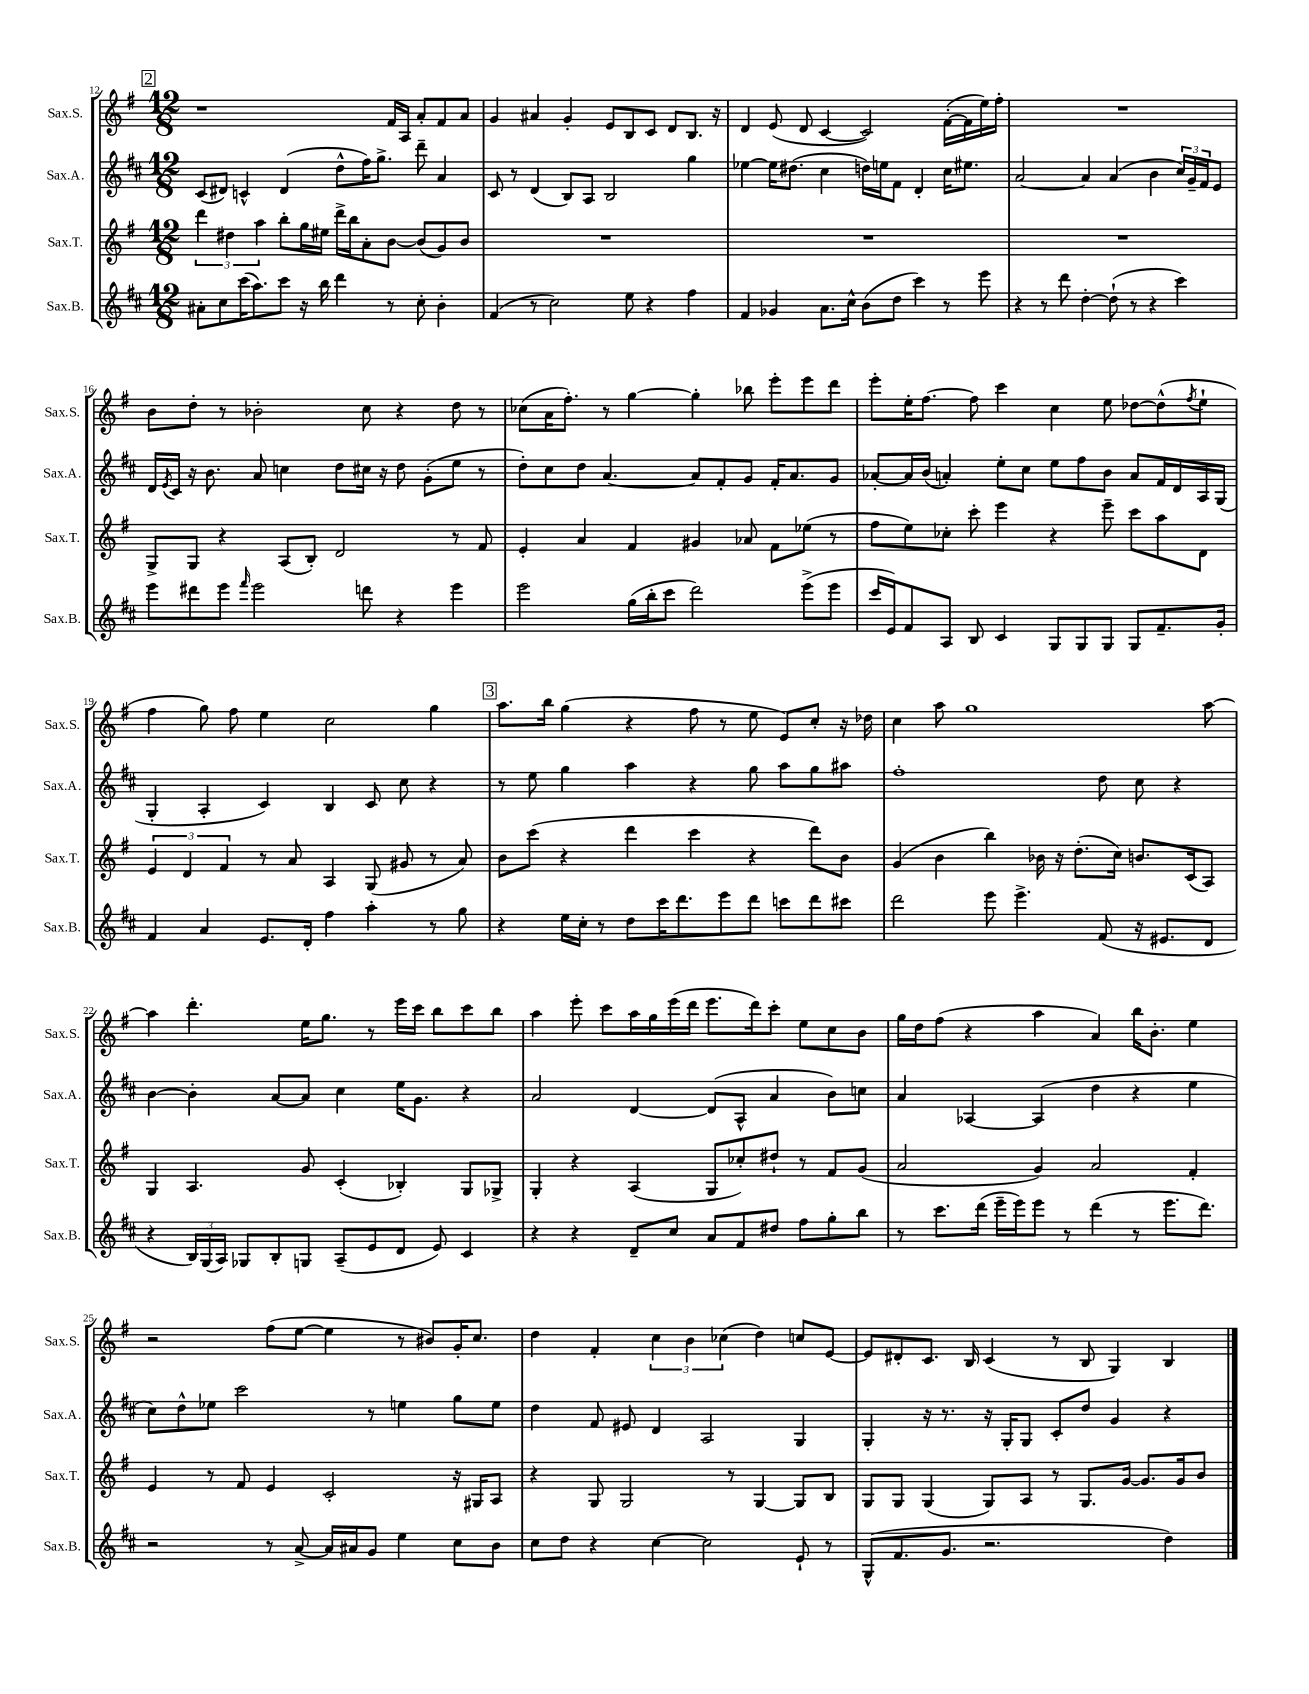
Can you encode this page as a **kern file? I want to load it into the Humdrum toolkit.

**kern	**kern	**kern	**kern
*staff4	*staff3	*staff2	*staff1
*clefG2	*clefG2	*clefG2	*clefG2
*k[f#c#]	*k[f#]	*k[f#c#]	*k[f#]
*M12/8	*M12/8	*M12/8	*M12/8
8a#'	6ddd	(8c#	1r
8cc#	.	8d#)	.
.	6dd#	.	.
(16ccc#	.	4c^^	.
8.aa)	.	.	.
.	6aa	.	.
8ccc#	8bb'	(4d#	.
16r	16gg	.	.
16bb	16ee#	.	.
4ddd	16ddd^	8dd^^	.
.	16bb	.	.
.	8a'	16ff#)	.
.	.	8.gg^	.
8r	[8b	.	16f#
.	.	.	16A
8cc#'	(8b]	8ddd~	8a'
4b'	8g)	4a	8f#
.	8b	.	8a
=	=	=	=
(4f#	1.r	8c#	4g
.	.	8r	.
8r	.	(4d	4a#
2cc#)	.	.	.
.	.	8B)	4g'
.	.	8A	.
.	.	2B	8e
8ee	.	.	8B
4r	.	.	8c
.	.	.	8d
4ff#	.	4gg	8.B
.	.	.	16r
=	=	=	=
4f#	1.r	[4ee-	4d
4g-	.	16ee-]	(8e
.	.	(8.dd#	.
.	.	.	8d
8.a	.	4cc#	[4c
16cc#^^	.	.	.
(8b	.	16dd)	2c])
.	.	16ee	.
8dd	.	8f#	.
4ccc#)	.	4d'	.
8r	.	16cc#	([16f#'
.	.	8.ee#	16f#]
8eee	.	.	16ee)
.	.	.	16ff#'
=	=	=	=
4r	1.r	[2a	1.r
8r	.	.	.
8ddd	.	.	.
[4dd'	.	4a]	.
(8dd`]	.	(4a	.
8r	.	.	.
4r	.	4b	.
4ccc#)	.	24cc#)	.
.	.	24g~	.
.	.	24f#	.
.	.	8e	.
=	=	=	=
8eee	8G^	16d	8b
.	.	8qe	.
.	.	16c#	.
8ddd#	8G	16r	8dd'
.	.	8.b	.
8eee	4r	.	8r
16qqfff#	.	.	.
2eee	.	8a	2b-'
.	(8A	4cc	.
.	8B')	.	.
.	2d	8dd	.
8ddd	.	16cc#	8cc
.	.	16r	.
4r	.	8dd	4r
.	.	(8g'	.
4eee	8r	8ee	8dd
.	8f#	8r	8r
=	=	=	=
2eee	4e'	8dd')	(8cc-
.	.	8cc#	16a
.	.	.	8.ff#')
.	4a	8dd	.
.	.	[4.a	8r
(16gg	4f#	.	[4gg
16bb'	.	.	.
8ccc#	.	.	.
2ddd)	4g#	8a]	4gg']
.	.	8f#'	.
.	8a-	8g	8bb-
.	8f#	16f#'	8eee'
.	.	8.a	.
(8eee^	(8ee-	.	8eee
8eee	8r	8g	8ddd
=	=	=	=
16ccc#	8ff#	[8a-'	8eee'
16e)	.	.	.
8f#	8ee)	16a-]	16ee'
.	.	(16b	[8.ff#
8A	8cc-'	4a')	.
8B	8ccc'	.	8ff#]
4c#	4eee	8ee'	4ccc
.	.	8cc#	.
8G	4r	8ee	4cc
8G	.	8ff#	.
8G	8eee~	8b	8ee
8G	8ccc	8a	[8dd-
8.f#~	8aa	16f#	(8dd-^^]
.	.	16d	.
.	.	.	8qff#
.	8d	16A	8ee`
16g'	.	(16G	.
=	=	=	=
4f#	6e	4G'	4ff#
.	6d	.	.
4a	.	4A'	8gg)
.	6f#	.	.
.	.	.	8ff#
8.e	8r	4c#)	4ee
.	8a	.	.
16d'	.	.	.
4ff#	4A	4B	2cc
4aa'	(8G	8c#	.
.	8g#	8cc#	.
8r	8r	4r	4gg
8gg	8a)	.	.
=	=	=	=
4r	8b	8r	8.aa
.	(8ccc	8ee	.
.	.	.	16bb
16ee	4r	4gg	(4gg
16cc#'	.	.	.
8r	.	.	.
8dd	4ddd	4aa	4r
16ccc#	.	.	.
8.ddd	.	.	.
.	4ccc	4r	8ff#
8eee	.	.	8r
8ddd	4r	8gg	8ee
8ccc	.	8aa	8e)
8ddd	8ddd)	8gg	8cc'
8ccc#	8b	8aa#	16r
.	.	.	16dd-
=	=	=	=
2ddd	(4g	1ff#'	4cc
.	4b	.	8aa
.	.	.	1gg
8eee	4bb)	.	.
4.eee^	.	.	.
.	16b-	.	.
.	16r	.	.
.	(8.dd'	.	.
(8f#	.	8dd	.
.	16cc)	.	.
16r	8.b	8cc#	.
8.e#	.	.	.
.	.	4r	.
.	(16c	.	.
8d	8A)	.	[8aa
=	=	=	=
4r	4G	[4b	4aa]
24B)	4.A	4b']	4.ddd'
(24G	.	.	.
24A)	.	.	.
8G-	.	.	.
8B'	.	[8a	.
8G	8g	8a]	16ee
.	.	.	8.gg
(8A~	(4c'	4cc#	.
8e	.	.	8r
8d	4B-')	16ee	16eee
.	.	8.g	16ccc
8e)	.	.	8bb
4c#	8G	4r	8ccc
.	8G-^	.	8bb
=	=	=	=
4r	4G'	2a	4aa
4r	4r	.	8eee'
.	.	.	8ccc
8d~	(4A	[4d	16aa
.	.	.	16gg
8cc#	.	.	(16eee
.	.	.	16ddd
8a	8G	(8d]	8.eee
8f#	8cc-')	8A^^	.
.	.	.	16ddd)
8dd#	8dd#`	4a	8ccc'
8ff#	8r	.	8ee
8gg'	8f#	8b)	8cc
8bb	(8g	8cc	8b
=	=	=	=
8r	2a	4a	16gg
.	.	.	16dd
8.ccc#	.	.	(8ff#
.	.	[4A-	4r
(16ddd	.	.	.
16eee~	.	.	.
16eee)	.	.	.
8eee	4g)	(4A-]	4aa
8r	.	.	.
(4ddd	2a	4dd	4a)
8r	.	4r	16bb
.	.	.	8.b'
8.eee	.	.	.
.	4f#'	4ee	4ee
8.ddd)	.	.	.
=	=	=	=
2r	4e	8cc#)	2r
.	.	8dd^^	.
.	8r	8ee-	.
.	8f#	2ccc#	.
8r	4e	.	(8ff#
[8a^	.	.	[8ee
16a]	2c'	.	4ee]
16a#	.	.	.
8g	.	8r	.
4ee	.	4ee	8r
.	.	.	8b#)
8cc#	16r	8gg	16g'
.	16G#	.	8.cc
8b	8A	8ee	.
=	=	=	=
8cc#	4r	4dd	4dd
8dd	.	.	.
4r	8G	8f#	4f#'
.	2G	8e#	.
[4cc#	.	4d	6cc
.	.	.	6b
2cc#]	.	2A	.
.	.	.	(6cc-
.	8r	.	.
.	[4G	.	4dd)
8e`	8G]	4G	8cc
8r	8B	.	[8e
=	=	=	=
(8G^^	8G	4G'	8e]
8.f#	8G	.	8d#'
.	(4G	16r	8.c
8.g	.	8.r	.
.	.	.	16B
2.r	8G)	16r	(4c
.	.	16G'	.
.	8A	8G	.
.	8r	8c#'	8r
.	8.G	8dd	8B
.	.	4g	4G)
.	[16g	.	.
.	8.g]	.	.
4dd)	.	4r	4B
.	16g	.	.
.	8b	.	.
==	==	==	==
*-	*-	*-	*-
